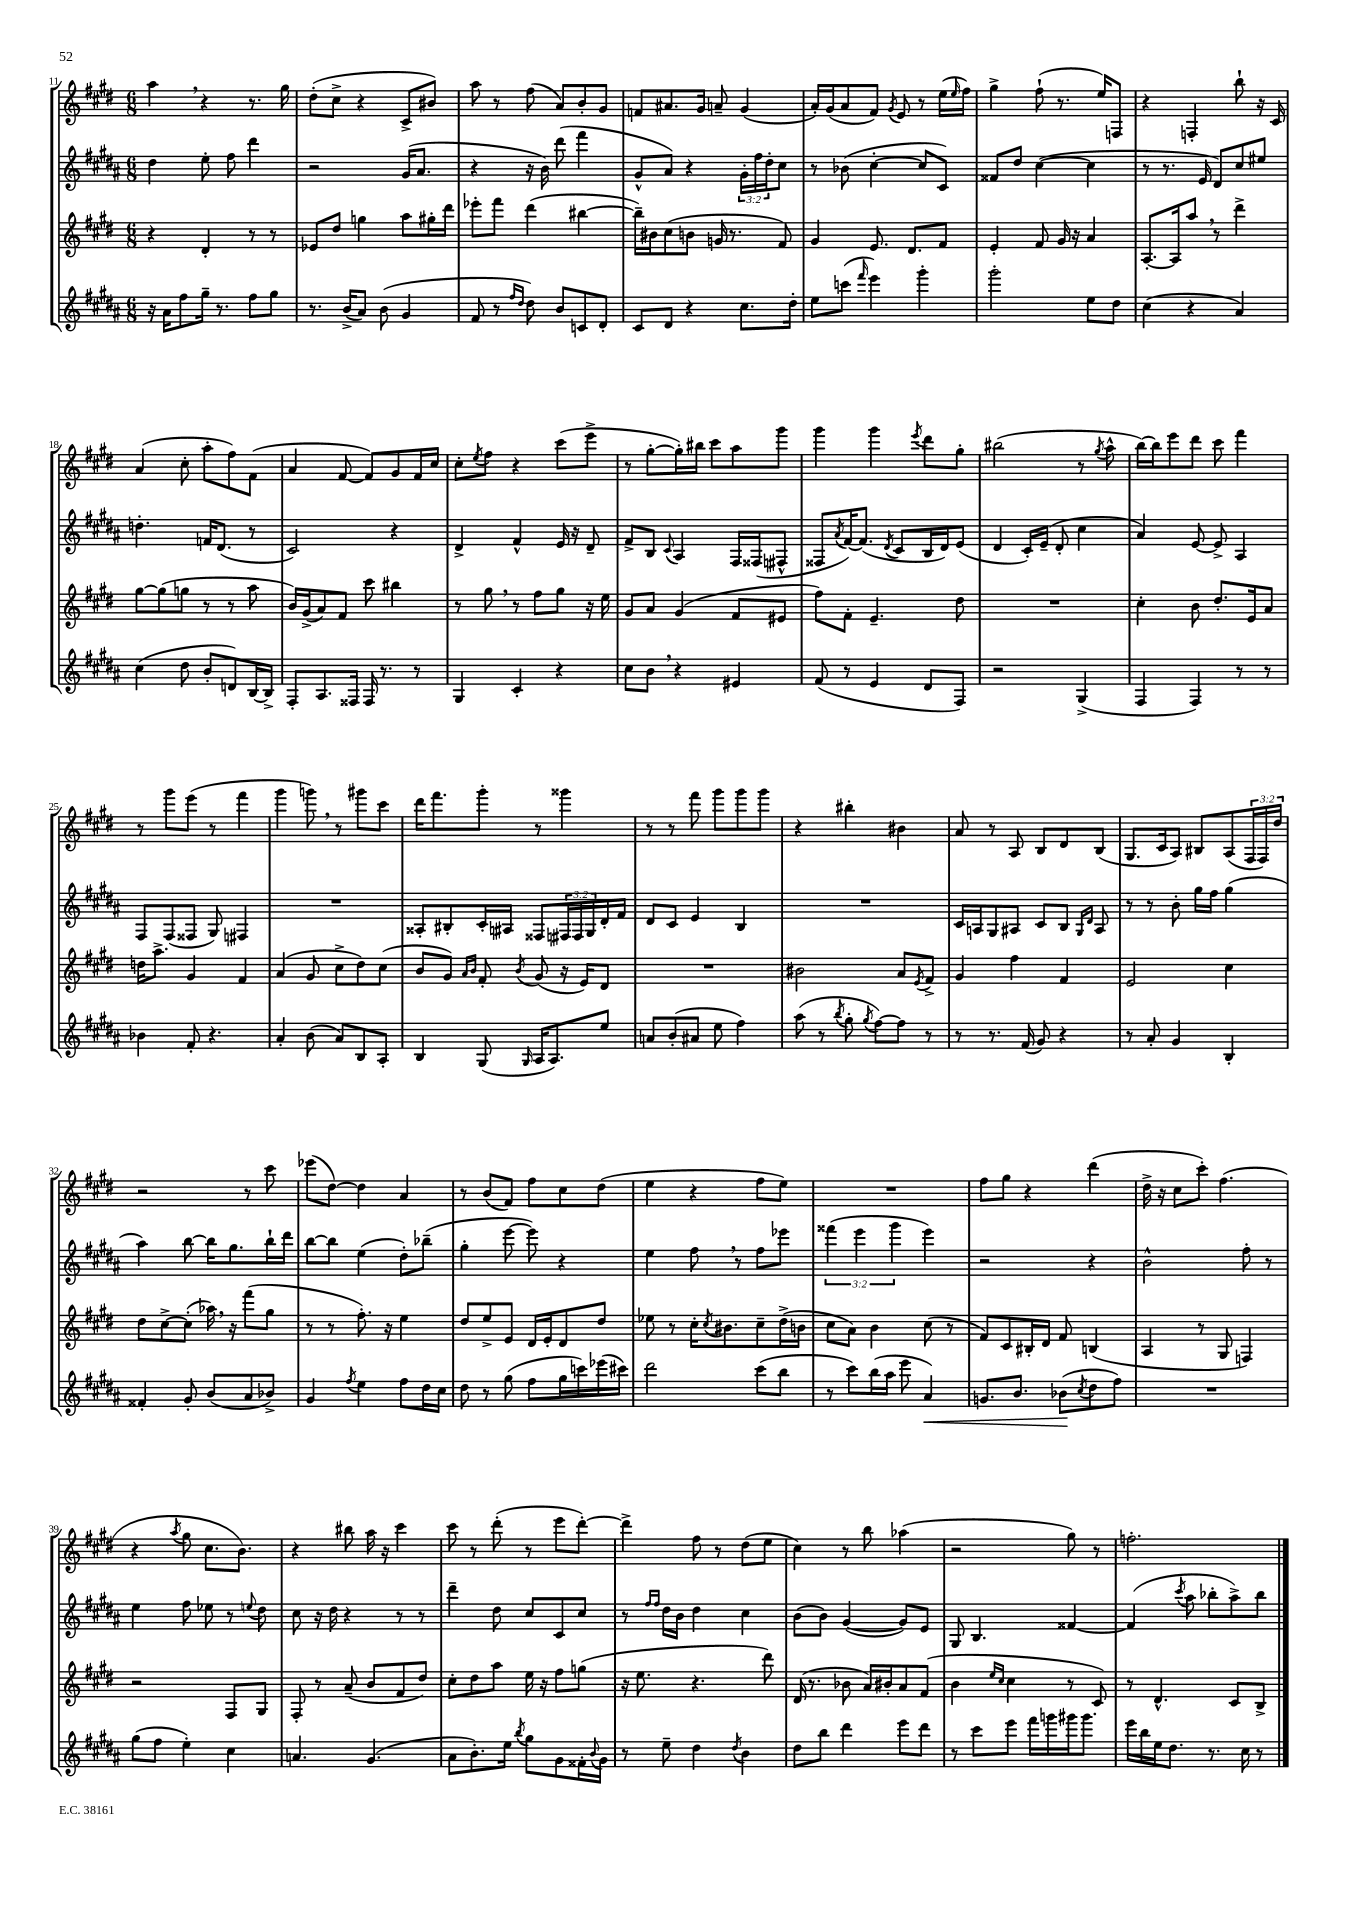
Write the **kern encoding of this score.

**kern	**kern	**kern	**kern
*staff4	*staff3	*staff2	*staff1
*clefG2	*clefG2	*clefG2	*clefG2
*k[f#c#g#d#a#]	*k[f#c#g#d#]	*k[f#c#g#d#a#]	*k[f#c#g#d#]
*M6/8	*M6/8	*M6/8	*M6/8
16r	4r	4dd#\	4aa\
16a#\LK	.	.	.
8ff#\	.	.	.
16gg#~\Jk	4d#'/	8ee'\	4r
8.r	.	.	.
.	.	8ff#\	.
8ff#\L	8r	4ddd#\	8.r
8gg#\J	8r	.	.
.	.	.	16gg#\
=	=	=	=
8.r	8e-/L	2r	(8dd#'\L
.	8dd#/J	.	8cc#^\J
(16b^/LK	.	.	.
8a#/J)	4gg\	.	4r
(8b\	.	.	.
4g#/	8aa\L	(16g#/LK	8c#^/L
.	.	8.a#/J	.
.	16gg#'\L	.	8b#/J)
.	16ddd#\JJ	.	.
=	=	=	=
8f#/	8eee-'\L	4r	8aa\
8r	8fff#\J	.	8r
16qqff#/LL	.	.	.
16qqdd#/JJ	.	.	.
8dd#\)	(4ddd#\	16r	(8ff#\
.	.	16b\)	.
8b/L	.	(8ddd#\	8a/L)
8c/	[4bb#\	4fff#\	8b'/
8d#'/J	.	.	8g#/J
=	=	=	=
8c#/L	16bb#~\]LL)	8g#^^/L	8f/L
.	16b#\J	.	.
8d#/J	(8cc#\	8a#/J)	8.a#/
4r	8b\J	4r	.
.	.	.	16g#/Jk
.	16g/	.	8a~/
.	8.r	.	.
8.cc#\L	.	24g#'\LL	(4g#/
.	.	24ff#\	.
.	.	24dd#'\J	.
.	8f#/)	8cc#\J	.
16dd#'\Jk	.	.	.
=	=	=	=
8ee\L	4g#/	8r	16a'/LL)
.	.	.	(16g#/J
(8ccc\J	.	(8b-\	8a/
16qqfff#/	.	.	.
4eee\)	8.e/	[4cc#'\	8f#/J)
.	.	.	8qg#/
.	.	.	8e/
.	8.d#/L	.	.
4ggg#'\	.	8cc#/]L	8r
.	8f#/J	8c#/J)	(16ee\LL
.	.	.	16qqee/
.	.	.	16ff#\JJ)
=	=	=	=
2ggg#'\	4e'/	8f##/L	4gg#^\
.	.	8dd#/J	.
.	8f#/	([4cc#\	(8ff#`\
.	16g#/	.	8.r
.	16r	.	.
8ee\L	4a/	4cc#\]	.
.	.	.	16ee/LK)
8dd#\J	.	.	8F/J
=	=	=	=
(4cc#\	[8.A'/L	8r	4r
.	.	8.r	.
.	16A/]k	.	.
4r	8aa/J	.	4F'/
.	.	16e/	.
.	8r	8d#/L)	.
4a#/)	4ddd#^\	8cc#/	8bb`\
.	.	8ee#/J	16r
.	.	.	16c#/
=	=	=	=
(4cc#\	[8gg#\L	4.dd'\	(4a/
.	(8gg#\]	.	.
8dd#\	8gg\J	.	8cc#'\
8b'/L	8r	16f/LK	8aa'\L
.	.	(8.d#/J	.
8d/)	8r	.	8ff#\)
[16B/L	8aa\	8r	(8f#\J
16B^/]JJ	.	.	.
=	=	=	=
8F#'/L	16b/LL)	2c#/)	4a/
.	(16g#^/J	.	.
8.A#/	8a/)	.	.
.	8f#/J	.	[8f#/
16F##/Jk	.	.	.
16F##/	8ccc#\	.	8f#/]L)
8.r	.	.	.
.	4bb#\	4r	8g#/
8r	.	.	16f#/L
.	.	.	16cc#/JJ
=	=	=	=
4G#/	8r	4d#^/	8cc#'\L
.	.	.	8qee/
.	8gg#\	.	8ff#\J
4c#'/	8r	4f#^^/	4r
.	8ff#\L	.	.
4r	8gg#\J	16e/	(8ccc#\L
.	.	16r	.
.	16r	8d#~/	8eee^\J
.	16ee\	.	.
=	=	=	=
8cc#\L	8g#/L	8f#^/L	8r
8b\J	8a/J	8B/J	[8gg#'\L
.	.	8qqc#/	.
4r	(4g#/	4A#/	16gg#'\]L)
.	.	.	16bb#\JJ
.	.	.	8ccc#\L
4e#/	8f#/L	16F#/LL	8aa\
.	.	(16F##/J	.
.	8e#/J	8F#^^/J	8ggg#\J
=	=	=	=
(8f#/	8ff#\L)	8F##/L	4ggg#\
.	.	8qa#/	.
8r	8f#'\J	[16f#/K)	.
.	.	(8.f#/]J	.
4e/	4.e~/	.	4ggg#\
.	.	8qd#/	.
.	.	8c#/L	.
.	.	.	8qeee/
8d#/L	.	16B/L	8ddd#\L
.	.	16d#/J)	.
8F#/J)	8dd#\	(8e/J	8gg#'\J
=	=	=	=
2r	2.r	4d#/	(2bb#\
.	.	16c#'/LL)	.
.	.	(16e~/JJ	.
.	.	8d#'/	.
(4G#^/	.	4cc#\	8r
.	.	.	8qgg#/
.	.	.	8aa^^\
=	=	=	=
4F#/	4cc#'\	4a#/)	[16bb\LL)
.	.	.	16bb\]J
.	.	.	8eee\
4F#/)	8b\	[8e/	8ddd#\J
.	8.dd#'/L	8e^/]	8ccc#\
8r	.	4A#/	4fff#\
.	16e/k	.	.
8r	8a/J	.	.
=	=	=	=
4b-\	16dd\LK	8F#/L	8r
.	8.aa^\J	.	.
.	.	(8F#/	8ggg#\L
8f#'/	4g#/	8F##/J	(8eee\J
4.r	.	8G#/)	8r
.	4f#/	4F#/	4fff#\
=	=	=	=
4a#'/	(4a/	2.r	4ggg#\
(8b\	8g#/	.	8ggg\)
8a#/L)	8cc#^\L	.	8r
8B/	8dd#\)	.	8ggg#\L
8A#'/J	(8cc#\J	.	8ccc#\J
=	=	=	=
4B/	8b/L	8A##'/L	16ddd#\LK
.	.	.	8.fff#\
.	8g#/J)	8B#'/	.
.	16qqa/LL	.	.
.	16qqb/JJ	.	.
(8G#/	8f#'/	16c#'/L	8ggg#'\J
.	.	16A#/JJ	.
16qqG#/	8qb/	.	.
16A#/LK	(8g#/	8F##/L	8r
8.A#/)	.	.	.
.	16r	24F#/L	4ggg##\
.	.	24F#/	.
.	16e/LK)	.	.
.	.	24G#/	.
8ee/J	8d#/J	16d#'/	.
.	.	16f#/JJ	.
=	=	=	=
8a/L	2.r	8d#/L	8r
(8b'/	.	8c#/J	8r
8a#/J	.	4e/	8fff#\
8ee\	.	.	8ggg#\L
4ff#\)	.	4B/	8ggg#\
.	.	.	8ggg#\J
=	=	=	=
(8aa#\	2b#\	2.r	4r
8r	.	.	.
8qbb/	.	.	.
8gg#'\	.	.	4bb#'\
8qgg#/	.	.	.
[8ff#\L)	.	.	.
8ff#\]J	8a/L	.	4b#\
.	8qe/	.	.
8r	8f#^/J	.	.
=	=	=	=
8r	4g#/	16c#/LL	8a/
.	.	16A/J	.
8.r	.	8G#/	8r
.	4ff#\	8A#/J	8A/
(16f#/	.	.	.
8g#/)	.	8c#/L	8B/L
4r	4f#/	8B/J	8d#/
.	.	16qqG#/LL	.
.	.	16qqd#/JJ	.
.	.	8A#/	(8B/J
=	=	=	=
8r	2e/	8r	8.G#/L
8a#'/	.	8r	.
.	.	.	16c#/k
4g#/	.	8b'\	8A/J)
.	.	16gg#\LL	8B#/L
.	.	16ff#\JJ	.
4B'/	4cc#\	(4gg#\	(8A/
.	.	.	24F#/L
.	.	.	24F#/)
.	.	.	24dd#/JJ
=	=	=	=
4f##'/	8dd#\L	4aa#\)	2r
.	[8cc#^\	.	.
8g#'/	(8cc#'\]J	[8bb\	.
(8b/L	16aa-\)	16bb\]LK	.
.	16r	8.gg#\	.
8a#/	(8fff#\L	.	8r
8b-^/J)	8gg#\J	16bb`\L	8ccc#\
.	.	16ddd#\JJ	.
=	=	=	=
4g#/	8r	[8bb\L	(8eee-\L
.	8r	8bb\]J	[8dd#\J)
8qff#/	.	.	.
4ee\	8.ff#'\)	(4ee\	4dd#\]
.	16r	.	.
8ff#\L	4ee\	8dd#'\L)	4a/
16dd#\L	.	(8bb-~\J	.
16cc#\JJ	.	.	.
=	=	=	=
8dd#\	8dd#/L	4gg#'\	8r
8r	8ee^/	.	(8b/L
(8gg#\	8e/J	[8eee\	8f#/J)
8ff#\L	16d#/LL	8eee\])	8ff#\L
.	16e'/J	.	.
16gg#\L	8d#/	4r	8cc#\
16ccc\)	.	.	.
(16eee-\	8dd#/J	.	(8dd#\J
16ccc#\JJ)	.	.	.
=	=	=	=
2ddd#\	8ee-\	4ee\	4ee\
.	8r	.	.
.	16cc#'\LK	8ff#\	4r
.	8qcc#/	.	.
.	8.b#\	.	.
.	.	8r	.
(8ccc#\L	8cc#~\	8ff#\L	8ff#\L
8bb\J	(16dd#^\L	8eee-\J	8ee\J)
.	16b\JJ	.	.
=	=	=	=
8r	8cc#\L	(6fff##\	2.r
8ccc#\L)	8a\J)	.	.
.	.	6eee\	.
(16bb\L	4b\	.	.
16aa#\JJ	.	.	.
.	.	6ggg#\	.
8eee\	.	.	.
4a#/)	(8cc#\	4eee\)	.
.	8r	.	.
=	=	=	=
8.g/L	8f#/L)	2r	8ff#\L
.	8c#/	.	8gg#\J
8.b/J	.	.	.
.	16B#'/L	.	4r
.	16d#/JJ	.	.
(8b-\L	8f#/	.	.
8qcc#/	.	.	.
8dd#\	(4B/	4r	(4ddd#\
8ff#\J)	.	.	.
=	=	=	=
2.r	4A/	2b^^\	16dd#^\
.	.	.	16r
.	.	.	8cc#\L
.	8r	.	8ccc#'\J)
.	8G#/	.	(4.ff#\
.	4F/)	8ff#'\	.
.	.	8r	.
=	=	=	=
(8gg#\L	2r	4ee\	4r
8ff#\J	.	.	.
.	.	.	8qaa/
4ee'\)	.	8ff#\	8gg#\
.	.	8ee-\	8.cc#\L
4cc#\	8F#/L	8r	.
.	.	.	8.b\J)
.	.	8qqee/	.
.	8G#/J	8dd#\	.
=	=	=	=
4.a/	8F#'/	8cc#\	4r
.	8r	16r	.
.	.	16dd#\	.
.	(8a~/	4r	8bb#\
(4.g#/	8b/L	.	16aa\
.	.	.	16r
.	8f#/	8r	4ccc#\
.	8dd#/J)	8r	.
=	=	=	=
8a#\L	8cc#'\L	4ddd#~\	8ccc#\
8.b'\)	8dd#\	.	8r
.	8aa\J	8dd#\	(8ddd#'\
16ee\Jk	.	.	.
8qbb/	.	.	.
8gg#\L	16ee\	8cc#/L	8r
.	16r	.	.
8g#\	8ff#\L	8c#/	8eee\L
16f##'\L	(8gg\J	8cc#/J	[8ddd#'\J)
8qqb/	.	.	.
16g#\JJ	.	.	.
=	=	=	=
8r	16r	8r	4ddd#^\]
.	8.ee\	.	.
.	.	16qqff#/LL	.
.	.	16qqff#/JJ	.
8ee~\	.	16dd#\LL	.
.	.	16b\JJ	.
4dd#\	4.r	4dd#\	8ff#\
.	.	.	8r
8qdd#/	.	.	.
4b\	.	4cc#\	(8dd#\L
.	8ddd#\)	.	8ee\J
=	=	=	=
8dd#\L	(16d#/	(8b\L	4cc#\)
.	8.r	.	.
8bb\J	.	8b\J)	.
4ddd#\	8b-\	([4g#/	8r
.	16a/LL)	.	8bb\
.	16b#'/J	.	.
8eee\L	8a/	8g#/]L)	(4aa-\
8ddd#\J	(8f#/J	8e/J	.
=	=	=	=
8r	4b\	8G#/	2r
8ccc#\L	.	4.B/	.
.	16qqee/LL	.	.
.	16qqcc#/JJ	.	.
8eee\J	4cc#\	.	.
16fff#\LL	.	.	.
16ggg\	.	.	.
16ggg#\J	8r	[4f##/	8gg#\)
8.ggg#\J	.	.	.
.	8c#/)	.	8r
=	=	=	=
16eee\LL	8r	(4f##/]	2.ff'\
16bb\	.	.	.
16ee\J	4.d#^^/	.	.
8.dd#\J	.	.	.
.	.	8qccc#/	.
.	.	8aa#\	.
8.r	.	8bb-'\L	.
.	8c#/L	8aa#^\)	.
16cc#\	.	.	.
8r	8B^/J	8bb-\J	.
==	==	==	==
*-	*-	*-	*-
